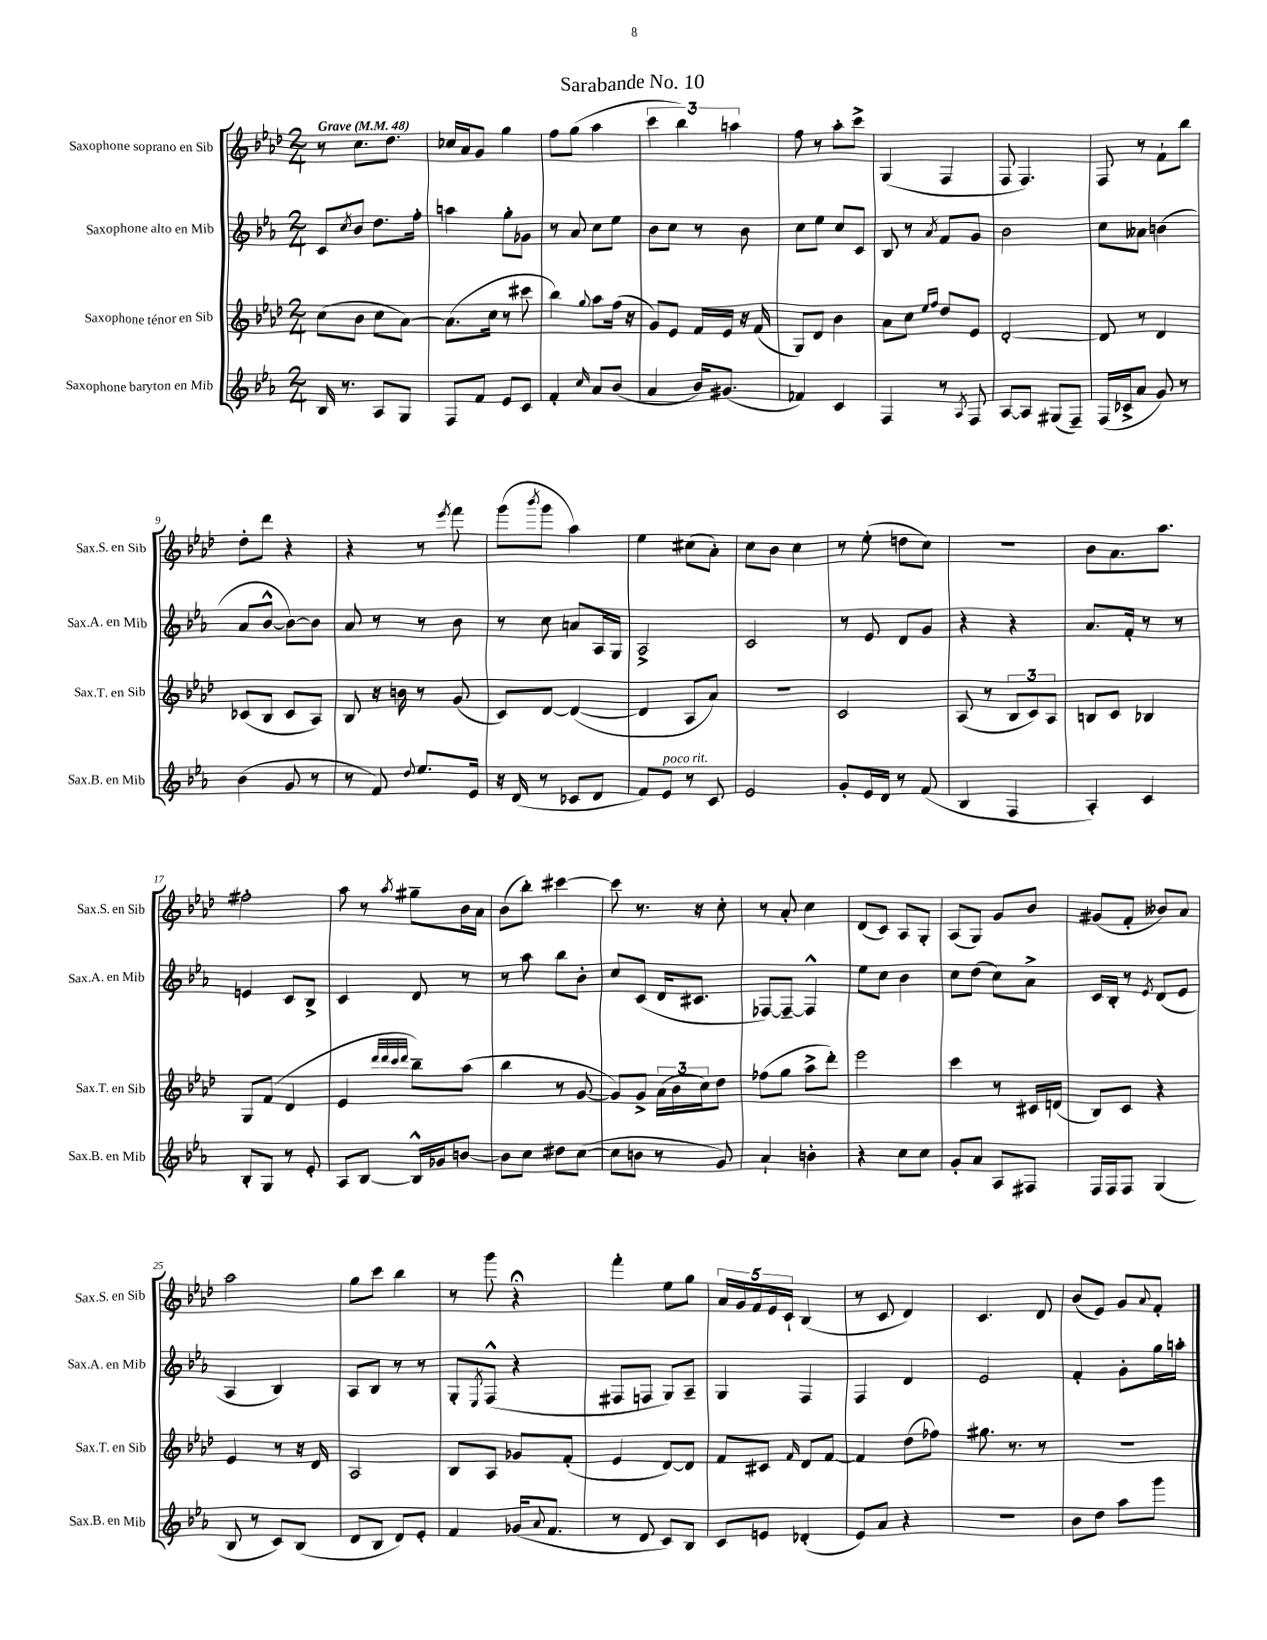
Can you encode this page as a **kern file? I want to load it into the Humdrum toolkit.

**kern	**kern	**kern	**kern
*part4	*part3	*part2	*part1
*staff4	*staff3	*staff2	*staff1
*I"Saxophone baryton en Mib	*I"Saxophone ténor en Sib	*I"Saxophone alto en Mib	*I"Saxophone soprano en Sib
*I'Sax.B. en Mib	*I'Sax.T. en Sib	*I'Sax.A. en Mib	*I'Sax.S. en Sib
*clefG2	*clefG2	*clefG2	*clefG2
*k[b-e-a-]	*k[b-e-a-d-]	*k[b-e-a-]	*k[b-e-a-d-]
*M2/4	*M2/4	*M2/4	*M2/4
*MM48	*MM48	*MM48	*MM48
=1	=1	=1	=1
!	!	!	!LO:TX:a:B:t=Grave
16B-/	(8cc\L	8c/L	8r
8.r	.	.	.
.	.	8qcc/	.
.	8b-\J	8b-/J	8.cc\L
8A-/L	8cc\L	8.dd\L	.
.	.	.	8.dd-\J
8G/J	[8a-\J)	.	.
.	.	16ff'\Jk	.
=2	=2	=2	=2
8F/L	(8.a-\L]	4aan\	16cc-X/LL
.	.	.	16a-/J
8f/J	.	.	8g/J
.	16cc\Jk	.	.
8e-/L	8r	8gg'\L	4gg\
8c/J	8ccc#X\	8g-X\J	.
=3	=3	=3	=3
4f'/	4bb-\)	8r	8ff\L
.	.	8a-/	(8gg\J
16qqcc/	8qqgg/	.	.
8a-/L	8aa-\L	8cc\L	4aa-\
(8b-/J	(16ff\Jk	8ee-\J	.
.	16r	.	.
=4	=4	=4	=4
4a-/	8g/L)	8b-\L	6ccc\
.	8e-/J	8cc\J	.
.	.	.	6bb-\)
16b-/KL)	16f/LL	8r	.
(8.g#X/J	16e-/JJ	.	.
.	.	.	6aan\
.	16r	8b-\	.
.	(16f/	.	.
=5	=5	=5	=5
4f-X/)	8G/L)	8cc\L	8ff\
.	8d-/J	8ee-\J	8r
4c/	4b-\	8cc/L	8aa-'\L
.	.	8c/J	8ccc^\J
=6	=6	=6	=6
4F/	8a-\L	8B-/	(4G/
.	8cc\J	8r	.
.	16qqee-/LL	.	.
.	16qqff/JJ	8qa-/	.
8r	8dd-/L	8f/L	4F/
8qA-/	.	.	.
8F/	8e-/J	8g/J	.
=7	=7	=7	=7
[8A-/L	[2d-'/	2b-\	8F/
8A-/J]	.	.	4.F/)
(8G#X/L	.	.	.
8F~/J)	.	.	.
=8	=8	=8	=8
(16F/LL	8d-/]	8cc\L	8F/
16c-X^/J	.	.	.
8a-/J	8r	8a--X\J	8r
8g/)	4d-/	(4bn\	8f`\L
8r	.	.	8bb-\J
!!LO:LB:g=z
=9	=9	=9	=9
(4b-\	(8c-X/L	8a-/L	8dd-'\L
.	8B-/J	[8b-^^/J	8ddd-\J
8g/	8c-/L	8b-\L_)	4r
8r	8A-/J)	8b-\J]	.
=10	=10	=10	=10
8r	8B-/	8a-/	4r
8f/)	16r	8r	.
.	16bn\	.	.
8qqdd/	.	.	.
8.ee-/L	8r	8r	8r
.	.	.	8qeee-/
.	(8g/	8b-\	8fff\
16e-/Jk	.	.	.
=11	=11	=11	=11
16r	8c/L)	8r	(8ggg\L
(16d/	.	.	.
.	.	.	8qbbb-/
8r	[8d-/J	8cc\	8ggg\J
8c-X/L	(4d-/_	8an/L	4aa-\)
8d/J	.	16A-/L	.
.	.	16G/JJ	.
=12	=12	=12	=12
8f/L)	4d-/]	2A-^/	4ee-\
!LO:TX:a:i:t=poco rit.	!	!	!
8e-/J	.	.	.
8r	8A-/L	.	(8cc#X\L
8c/	8a-/J)	.	8a-'\J)
=13	=13	=13	=13
2e-/	2r	2c/	8cc\L
.	.	.	8b-\J
.	.	.	4cc\
=14	=14	=14	=14
8g'/L	2c/	8r	8r
16e-/L	.	8e-/	(8ee-'\
16d/JJ	.	.	.
8r	.	8d/L	8ddn\L
(8f/	.	8g/J	8cc\J)
=15	=15	=15	=15
4B-/	(8A-/	4r	2r
.	8r	.	.
4F/	12B-/L	4r	.
.	12c/)	.	.
.	12A-/J	.	.
=16	=16	=16	=16
4A-'/)	8Bn/L	8.a-/L	8b-\L
.	8c/J	.	8.a-\
.	.	16f'/Jk	.
4c/	4B-X/	8r	.
.	.	.	8.aa-\J
.	.	8r	.
!!LO:LB:g=z
=17	=17	=17	=17
8B-'/L	8G/L	4en/	2ff#X'\
8G/J	(8f/J	.	.
8r	4d-/	8c/L	.
8e-'/	.	8B-^/J	.
=18	=18	=18	=18
8A-/L	4e-/	4c/	8aa-\
[8B-/J	.	.	8r
.	32qqddd-/LLL	.	.
.	32qqddd-/	.	.
.	32qqccc/	.	.
.	32qqddd-/JJJ	.	8qaa-/
16B-^^/LL]	8bb-~\L)	8d/	8gg#X~\L
16g-X/J	.	.	.
[8bn/J	(8aa-\J	8r	16b-\L
.	.	.	16a-\JJ
=19	=19	=19	=19
8b\L]	4bb-\	8r	(8b-\L
8cc\J	.	8aa-\	8bb-'\J)
8dd#X\L	8r	8bb-\L	[4ccc#X\
([8cc\J	[8g/	8b-'\J	.
=20	=20	=20	=20
8cc\L]	8g/L])	8cc/L	8ccc#\]
8bn\J	8g^/J	(8c/J	8.r
8r	(24a-\LL	16d/KL	.
.	24b-\	.	.
.	.	8.c#X/J	16r
.	24cc\J)	.	.
8g/)	8dd-\J	.	8cc'\
=21	=21	=21	=21
4a-`/	(8ff-X\L	[8F-X/L)	8r
.	8gg\J	8F-~/J_	8a-'/
4bn'\	8aa-^\L	4F-^^/]	4cc\
.	8ddd-'\J)	.	.
=22	=22	=22	=22
4r	2eee-\	8ee-\L	(8d-/L
.	.	8cc\J	8c/J)
8cc\L	.	4b-\	8A-/L
8cc\J	.	.	8G'/J
=23	=23	=23	=23
8g'/L	4ccc\	8cc\L	(8A-/L
8a-/J	.	(8dd\J	8G/J)
8A-/L	8r	8cc\L)	8g/L
8F#X/J	16c#X/LL	8a-^\J	8b-/J
.	(16dn/JJ	.	.
=24	=24	=24	=24
16F/LL	8B-/L)	16c/LL	(8g#X/L
16F/J	.	16B-'/JJ	.
8F/J	8c/J	8r	8f'/J
.	.	8qe-/	.
(4G/	4r	(8d/L	8b--X/L)
.	.	8e-/J	8a-/J
!!LO:LB:g=z
=25	=25	=25	=25
8B-/	4e-/	4A-/	2aa-\
8r	.	.	.
8c/L)	8r	4B-/)	.
(8B-/J	16r	.	.
.	16d-/	.	.
=26	=26	=26	=26
8d/L	2A-/	8A-/L	8gg\L
8B-/J	.	8B-/J	8ccc\J
8d/L)	.	8r	4bb-\
8e-'/J	.	8r	.
=27	=27	=27	=27
4f/	8B-/L	8G'/L	8r
.	.	8qE-/	.
.	8A-/J	(8F^^/J	8ggg\
(16g-X/KL	8g-X/L	4r	4r;<
8qqa-/	.	.	.
8.f/J	.	.	.
.	(8f'/J	.	.
=28	=28	=28	=28
8r	4e-/	8F#X/L	4fff'\
8d/	.	8Fn/J	.
8c/L)	[8d-/L)	8G/L)	8ee-\L
8B-/J	8d-/J]	8A-~/J	8gg\J
=29	=29	=29	=29
8c/L	8f/L	4G/	20a-/LL
.	.	.	20g/
.	.	.	20f/
8en/J	8c#X/J	.	.
.	.	.	20e-/
.	.	.	20c`/JJ
.	16qqf/	.	.
(4d-X'/	8d-/L	4F/	(4B-/
.	[8f/J	.	.
=30	=30	=30	=30
8e-/L)	4f/]	4F/	8r
8a-/J	.	.	8c/
4r	(8dd-\L	4d/	4d-/)
.	8ff-X\J)	.	.
=31	=31	=31	=31
2r	8.gg#X\	2e-/	4.c/
.	8.r	.	.
.	8r	.	8d-/
=32	=32	=32	=32
8b-\L	2r	4f'/	(8b-/L
8dd\J	.	.	8e-/J)
8aa-\L	.	8g'\L	8g/L
.	.	.	8qqa-/
8ggg\J	.	16gg\L	8f'/J
.	.	16aan'\JJ	.
==	==	==	==
*-	*-	*-	*-
